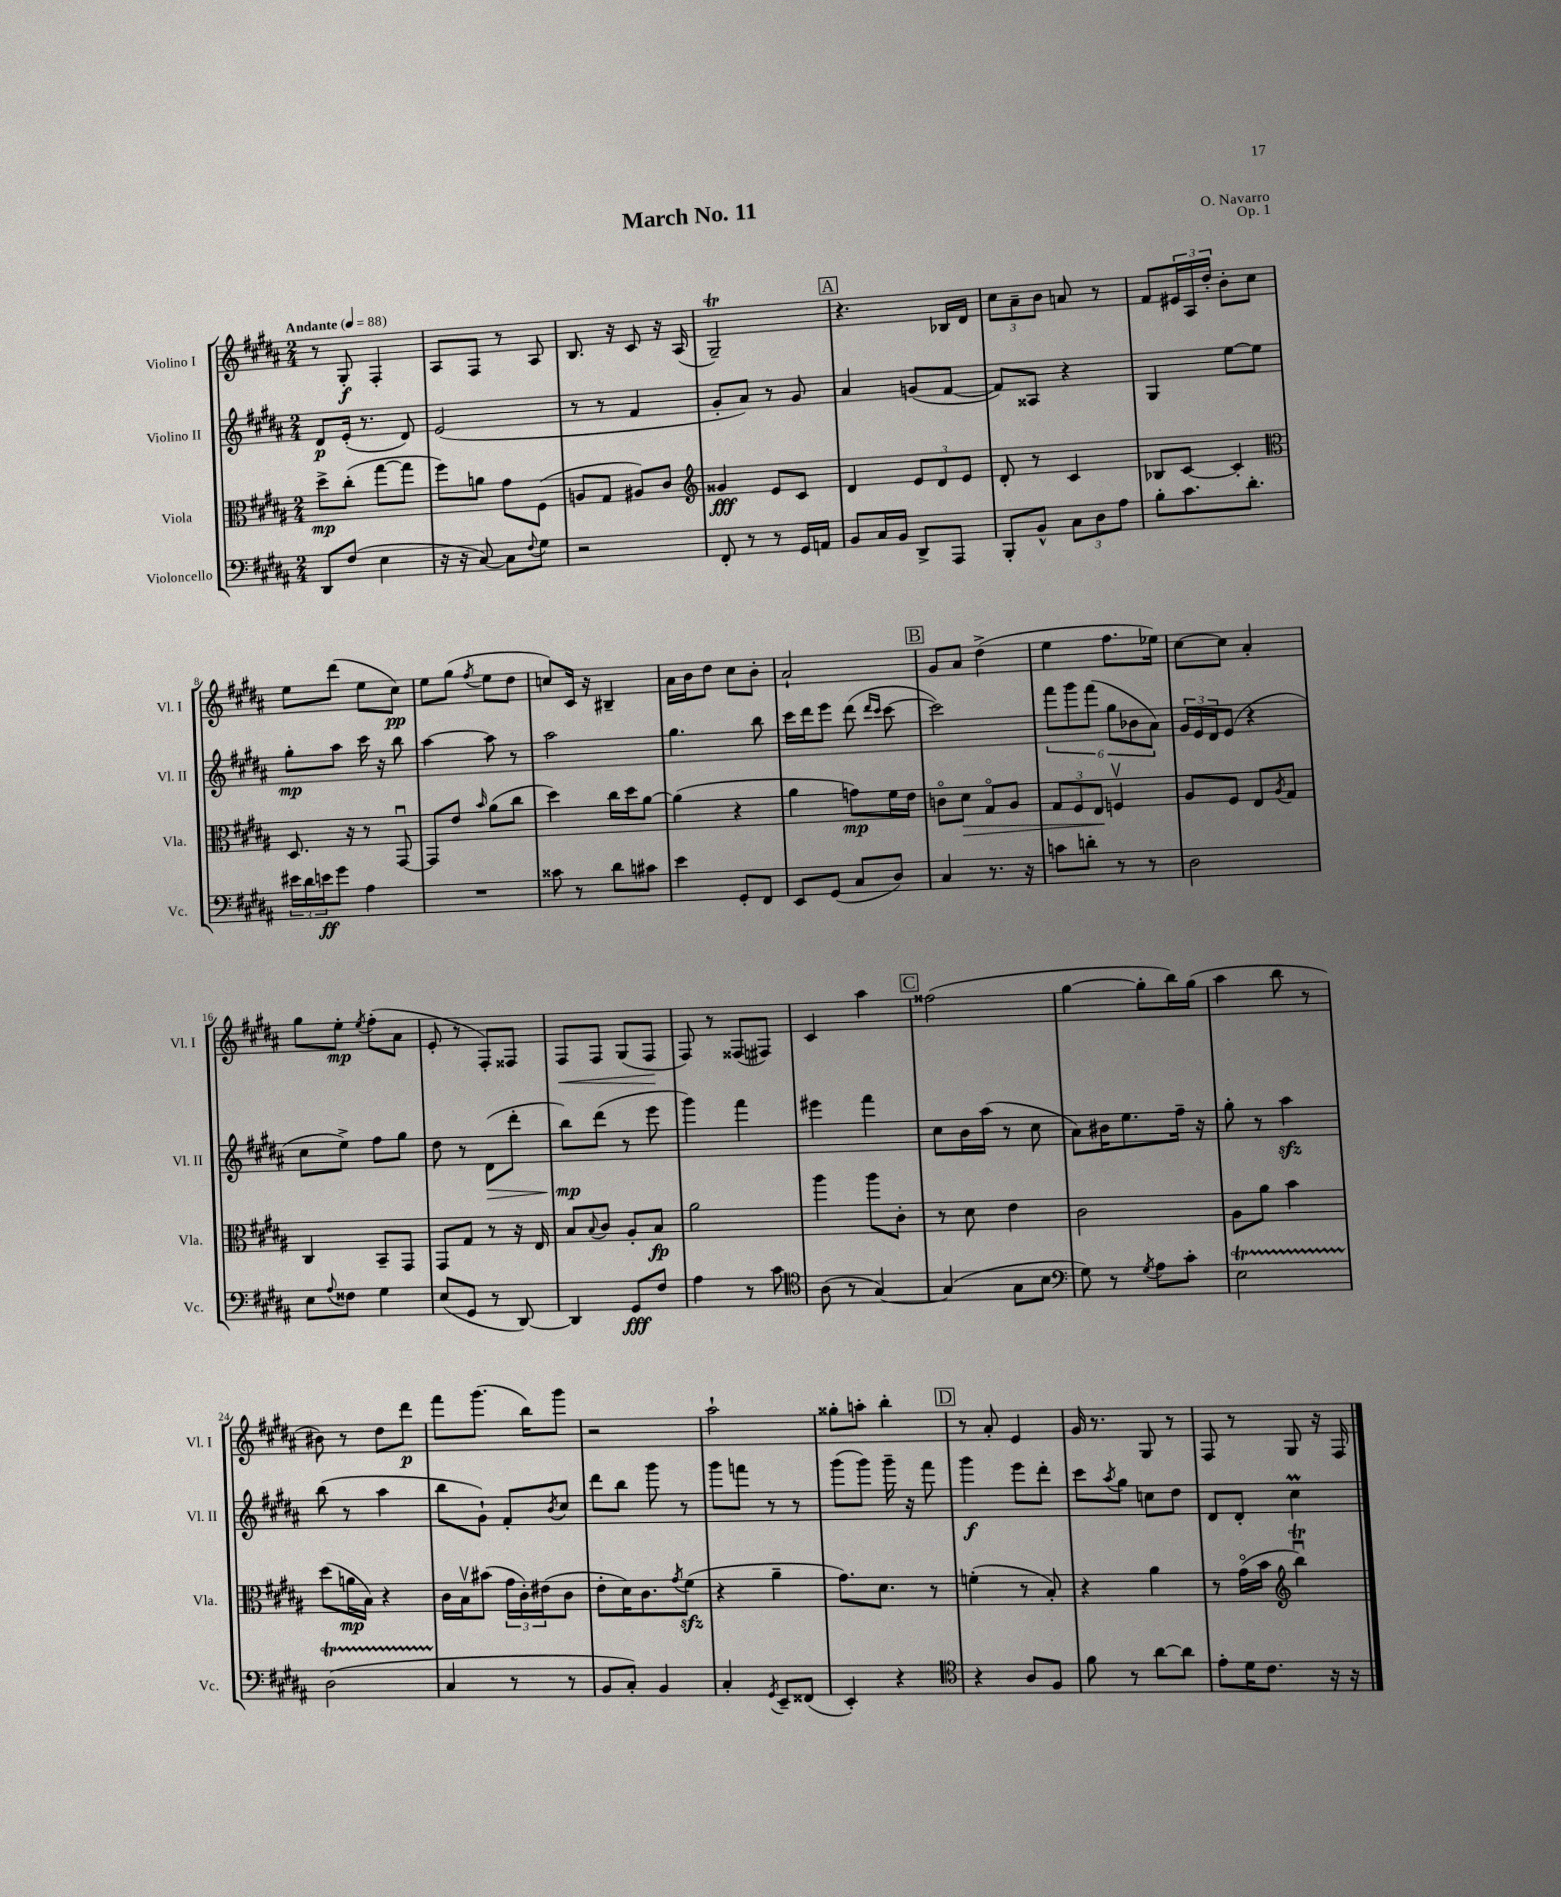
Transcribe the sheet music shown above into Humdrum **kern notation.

**kern	**dynam	**kern	**dynam	**kern	**dynam	**kern	**dynam
*part4	*part4	*part3	*part3	*part2	*part2	*part1	*part1
*staff4	*staff4	*staff3	*staff3	*staff2	*staff2	*staff1	*staff1
*I"Violoncello	*	*I"Viola	*	*I"Violino II	*	*I"Violino I	*
*I'Vc.	*	*I'Vla.	*	*I'Vl. II	*	*I'Vl. I	*
*clefF4	*	*clefC3	*	*clefG2	*	*clefG2	*
*k[f#c#g#d#a#]	*	*k[f#c#g#d#a#]	*	*k[f#c#g#d#a#]	*	*k[f#c#g#d#a#]	*
*M2/4	*	*M2/4	*	*M2/4	*	*M2/4	*
*MM88	*	*MM88	*	*MM88	*	*MM88	*
=1	=1	=1	=1	=1	=1	=1	=1
!	!	!	!	!	!	!LO:TX:a:B:t=Andante	!
8DD#/L	.	8dd#^\L	mp	8d#/L	p	8r	.
(8F#/J	.	(8cc#'\J	.	(16e'/Jk	.	8G#'/	f
.	.	.	.	8.r	.	.	.
4E\	.	[8gg#\L	.	.	.	4F#'/	.
.	.	8gg#\J]	.	8d#/)	.	.	.
=2	=2	=2	=2	=2	=2	=2	=2
16r	.	8ff#\L)	.	(2e/	.	8A#/L	.
16r	.	.	.	.	.	.	.
[8C#/)	.	8an\J	.	.	.	8F#/J	.
8C#\L]	.	8g#\L	.	.	.	8r	.
8qqF#/	.	.	.	.	.	.	.
8G#\J	.	(8F#\J	.	.	.	8A#/	.
=3	=3	=3	=3	=3	=3	=3	=3
2r	.	8An/L	.	8r	.	8.B/	.
.	.	8G#/J	.	8r	.	.	.
.	.	.	.	.	.	16r	.
.	.	8A#X/L)	.	4f#/	.	8c#/	.
.	.	8c#/J	.	.	.	16r	.
.	.	.	.	.	.	(16A#/	.
=4	=4	=4	=4	=4	=4	=4	=4
*	*	*clefG2	*	*	*	*	*
8FF#'/	.	4g##X/	fff	8g#'/L	.	2G#T~/)	.
8r	.	.	.	8a#/J)	.	.	.
8r	.	8e/L	.	8r	.	.	.
16GG#/LL	.	8c#/J	.	8g#/	.	.	.
16AAn/JJ	.	.	.	.	.	.	.
!!LO:REH:place=s1:t=A
=5	=5	=5	=5	=5	=5	=5	=5
8BB/L	.	4d#/	.	4a#/	.	4.r	.
16C#/L	.	.	.	.	.	.	.
16BB/JJ	.	.	.	.	.	.	.
8DD#^/L	.	12e/L	.	(8gn/L	.	.	.
.	.	12d#/	.	.	.	.	.
8AAA#/J	.	.	.	[8f#/J	.	16B-X/LL	.
.	.	12e/J	.	.	.	.	.
.	.	.	.	.	.	16d#/JJ	.
=6	=6	=6	=6	=6	=6	=6	=6
8BBB'/L	.	8d#'/	.	8f#/L])	.	12cc#\L	.
.	.	.	.	.	.	12a#~\	.
8BB^^/J	.	8r	.	8A##X/J	.	.	.
.	.	.	.	.	.	12b\J	.
12C#\L	.	4c#/	.	4r	.	8an/	.
12D#\	.	.	.	.	.	.	.
.	.	.	.	.	.	8r	.
12A#\J	.	.	.	.	.	.	.
=7	=7	=7	=7	=7	=7	=7	=7
8B'\L	.	8B-X/L	.	4G#/	.	8f#/L	.
8.c#\	.	[8c#/J	.	.	.	24e#X/L	.
.	.	.	.	.	.	24A#/	.
.	.	.	.	.	.	24dd#'/JJ	.
.	.	4c#'/]	.	[8ee\L	.	8b'\L	.
8.d#'\J	.	.	.	.	.	.	.
.	.	.	.	8ee\J]	.	8cc#\J	.
!!LO:LB:g=z
=8	=8	=8	=8	=8	=8	=8	=8
*	*	*clefC3	*	*	*	*	*
24e#X\LL	.	8.D#/	.	8gg#'\L	mp	8ee\L	.
24d#\	.	.	.	.	.	.	.
24en\J	ff	.	.	.	.	.	.
8g#\J	.	.	.	8aa#\J	.	(8ddd#\J	.
.	.	16r	.	.	.	.	.
4A#\	.	8r	.	16ccc#\	.	8ee\L	.
.	.	.	.	16r	.	.	.
.	.	[8GG#u/	.	8bb\	.	8cc#\J)	pp
=9	=9	=9	=9	=9	=9	=9	=9
2r	.	8GG#/L]	.	[4aa#\	.	8ee\L	.
.	.	8e/J	.	.	.	(8gg#\J	.
.	.	16qqb/	.	.	.	8qff#/	.
.	.	(8a#\L	.	8aa#\]	.	8ee\L	.
.	.	8cc#\J	.	8r	.	8dd#\J	.
=10	=10	=10	=10	=10	=10	=10	=10
8c##X\	.	4dd#\)	.	2aa#\	.	8ccn/L)	.
8r	.	.	.	.	.	16c#/Jk	.
.	.	.	.	.	.	16r	.
8d#\L	.	16cc#\LL	.	.	.	4B#X~/	.
.	.	16dd#\J	.	.	.	.	.
8c#X\J	.	[8a#\J	.	.	.	.	.
=11	=11	=11	=11	=11	=11	=11	=11
4e\	.	(4a#\]	.	4.gg#\	.	16a#\LL	.
.	.	.	.	.	.	16b\J	.
.	.	.	.	.	.	8dd#\J	.
8GG#'/L	.	4r	.	.	.	8cc#\L	.
8FF#/J	.	.	.	8bb\	.	8b'\J	.
=12	=12	=12	=12	=12	=12	=12	=12
8EE/L	.	4a#\	.	16ccc#\LL	.	2a#`/	.
.	.	.	.	16ddd#\J	.	.	.
(8GG#/J	.	.	.	8eee\J	.	.	.
8C#/L	.	8gn\L)	mp	(8ddd#\	.	.	.
.	.	.	.	16qqddd#/LL	.	.	.
.	.	.	.	16qqccc#/JJ	.	.	.
8D#/J)	.	16f#\L	.	[8ccc#\	.	.	.
.	.	16e\JJ	.	.	.	.	.
!!LO:REH:place=s1:t=B
=13	=13	=13	=13	=13	=13	=13	=13
4C#/	.	8cn\L	.	2ccc#\])	.	8g#/L	.
!	!	!	!LO:HP:b	!	!	!	!
.	.	8d#\J	>	.	.	8a#/J	.
8.r	.	8G#/L	.	.	.	(4dd#^\	.
.	.	8A#/J	.	.	.	.	.
16r	.	.	.	.	.	.	.
=14	=14	=14	=14	=14	=14	=14	=14
8cn\L	.	12G#/L	.	12fff#\L	.	4ee\	.
.	.	12F#/	.	12ggg#\	.	.	.
8dn'\J	.	.	.	.	.	.	.
.	.	12E/J	.	(12fff#\J	.	.	.
8r	.	4Fnv/	]	12gg#\L	.	8.ff#\L	.
.	.	.	.	12b-X\	.	.	.
8r	.	.	.	.	.	.	.
.	.	.	.	12a#\J)	.	.	.
.	.	.	.	.	.	16ee-X\Jk)	.
=15	=15	=15	=15	=15	=15	=15	=15
2D#\	.	8A#/L	.	24g#/LL	.	[8cc#\L	.
.	.	.	.	24e/	.	.	.
.	.	.	.	24d#/J	.	.	.
.	.	8F#/J	.	(8e/J	.	8cc#\J]	.
.	.	8E/L	.	4r	.	4a#'/	.
.	.	8qA#/	.	.	.	.	.
.	.	8G#/J	.	.	.	.	.
!!LO:LB:g=z
=16	=16	=16	=16	=16	=16	=16	=16
8E\L	.	4C#/	.	8cc#\L	.	8gg#\L	.
8qqA#/	.	.	.	.	.	.	.
8F##X\J	.	.	.	8ee^\J)	.	8ee'\J	mp
.	.	.	.	.	.	8qee/	.
4G#\	.	8BB~/L	.	8ff#\L	.	(8ff#'\L	.
.	.	8GG#/J	.	8gg#\J	.	8a#\J	.
=17	=17	=17	=17	=17	=17	=17	=17
(8E/L	.	8GG#/L	.	8dd#\	.	8e'/	.
8GG#/J	.	8G#/J	.	8r	.	8r	.
!	!	!	!	!	!LO:HP:b	!	!
8r	.	8r	.	(8d#\L	>	8F#'/L)	.
[8DD#/)	.	16r	.	8ddd#'\J	.	8F##X/J	.
.	.	16E/	.	.	.	.	.
=18	=18	=18	=18	=18	=18	=18	=18
!	!	!	!	!	!	!	!LO:HP:b
4DD#/]	.	8B/L	.	8bb\L)	mp	8F#/L	<
.	.	8qqB/	.	.	.	.	.
.	.	8c#/J	.	(8ddd#\J	]	8F#/J	.
8GG#/L	fff	8A#'/L	.	8r	.	(8G#/L	.
8F#/J	.	8B/J	fp	8eee\	.	8F#/J	.
.	.	.	.	.	.	.	[
=19	=19	=19	=19	=19	=19	=19	=19
4A#\	.	2a#\	.	4ggg#\)	.	8F#/)	.
.	.	.	.	.	.	8r	.
8r	.	.	.	4fff#\	.	(8F##X/L	.
8c#\	.	.	.	.	.	8F#X/J)	.
=20	=20	=20	=20	=20	=20	=20	=20
*clefC4	*	*	*	*	*	*	*
(8A#\	.	4aa#\	.	4eee#X\	.	4c#/	.
8r	.	.	.	.	.	.	.
[4G#/)	.	8aa#\L	.	4fff#\	.	4aa#\	.
.	.	8c#'\J	.	.	.	.	.
!!LO:REH:place=s1:t=C
=21	=21	=21	=21	=21	=21	=21	=21
(4G#/]	.	8r	.	8cc#\L	.	(2ff##X\	.
.	.	8d#\	.	16b\L	.	.	.
.	.	.	.	(16aa#\JJ	.	.	.
8G#\L	.	4e\	.	8r	.	.	.
8B\J	.	.	.	8cc#\	.	.	.
=22	=22	=22	=22	=22	=22	=22	=22
*clefF4	*	*	*	*	*	*	*
8G#\)	.	2c#\	.	8a#\L)	.	[4gg#\	.
8r	.	.	.	16b#X\K	.	.	.
.	.	.	.	8.ee\	.	.	.
8qG#/	.	.	.	.	.	.	.
8A#\L	.	.	.	.	.	8gg#'\L]	.
8c#'\J	.	.	.	16ff#~\Jk	.	16bb\L)	.
.	.	.	.	16r	.	(16gg#\JJ	.
=23	=23	=23	=23	=23	=23	=23	=23
2ET\	.	8A#\L	.	8gg#'\	.	4aa#\	.
.	.	8a#\J	.	8r	.	.	.
.	.	4b\	.	4aa#zz\	.	8bb\	.
.	.	.	.	.	.	8r	.
!!LO:LB:g=z
=24	=24	=24	=24	=24	=24	=24	=24
(2D#TTT\	.	(8dd#\L	.	(8bb\	.	8b#X\)	.
.	.	16an\L	mp	8r	.	8r	.
.	.	16B\JJ)	.	.	.	.	.
.	.	4r	.	4aa#\	.	8dd#\L	.
.	.	.	.	.	.	8ddd#\J	p
=25	=25	=25	=25	=25	=25	=25	=25
4C#/	.	16c#\LL	.	8bb\L	.	8fff#\L	.
.	.	16Bv\J	.	.	.	.	.
.	.	(8b#X\J	.	8g#`\J)	.	(8.ggg#\J	.
8r	.	24g#\LL	.	8f#'/L	.	.	.
.	.	24c#'\)	.	.	.	.	.
.	.	.	.	.	.	16bb\KL)	.
.	.	(24e#X\J	.	.	.	.	.
.	.	.	.	8qb/	.	.	.
8r	.	8c#\J	.	8cc#/J	.	8ggg#\J	.
=26	=26	=26	=26	=26	=26	=26	=26
8BB/L	.	8e'\L	.	8ddd#\L	.	2r	.
8C#'/J)	.	16d#\K)	.	8bb\J	.	.	.
.	.	8.c#\	.	.	.	.	.
4BB/	.	.	.	8ggg#\	.	.	.
.	.	8qg#/	.	.	.	.	.
.	.	(8f#zz\J	.	8r	.	.	.
=27	=27	=27	=27	=27	=27	=27	=27
4C#'/	.	4r	.	8ggg#\L	.	2aa#`\	.
.	.	.	.	8fffn\J	.	.	.
8qGG#/	.	.	.	.	.	.	.
8EE~/L	.	4a#~\	.	8r	.	.	.
(8FF##X/J	.	.	.	8r	.	.	.
=28	=28	=28	=28	=28	=28	=28	=28
4EE'/)	.	8.g#\L)	.	(8ggg#\L	.	8gg##X'\L	.
.	.	.	.	8ggg#\J)	.	8aan'\J	.
.	.	8.d#\J	.	.	.	.	.
4r	.	.	.	16ggg#~\	.	4bb'\	.
.	.	.	.	16r	.	.	.
.	.	8r	.	8fff#\	.	.	.
!!LO:REH:place=s1:t=D
=29	=29	=29	=29	=29	=29	=29	=29
*clefC4	*	*	*	*	*	*	*
4r	.	(4fn'\	.	4ggg#\	f	8r	.
.	.	.	.	.	.	8a#'/	.
8A#/L	.	8r	.	8eee\L	.	4e/	.
8F#/J	.	8B'/)	.	8ddd#'\J	.	.	.
=30	=30	=30	=30	=30	=30	=30	=30
8f#\	.	4r	.	8ccc#\L	.	16g#/	.
.	.	.	.	.	.	8.r	.
.	.	.	.	8qaa#/	.	.	.
8r	.	.	.	8gg#\J	.	.	.
[8a#\L	.	4a#\	.	8ccn\L	.	8G#/	.
8a#\J]	.	.	.	8dd#\J	.	8r	.
=31	=31	=31	=31	=31	=31	=31	=31
8e'\L	.	8r	.	8d#/L	.	8F#/	.
16d#\K	.	(16g#\LL	.	8d#'/J	.	8r	.
8.c#\J	.	16b\JJ	.	.	.	.	.
*	*	*clefG2	*	*	*	*	*
.	.	4bbTu\)	.	4cc#M\	.	8G#/	.
16r	.	.	.	.	.	16r	.
16r	.	.	.	.	.	16F#/	.
==	==	==	==	==	==	==	==
*-	*-	*-	*-	*-	*-	*-	*-
